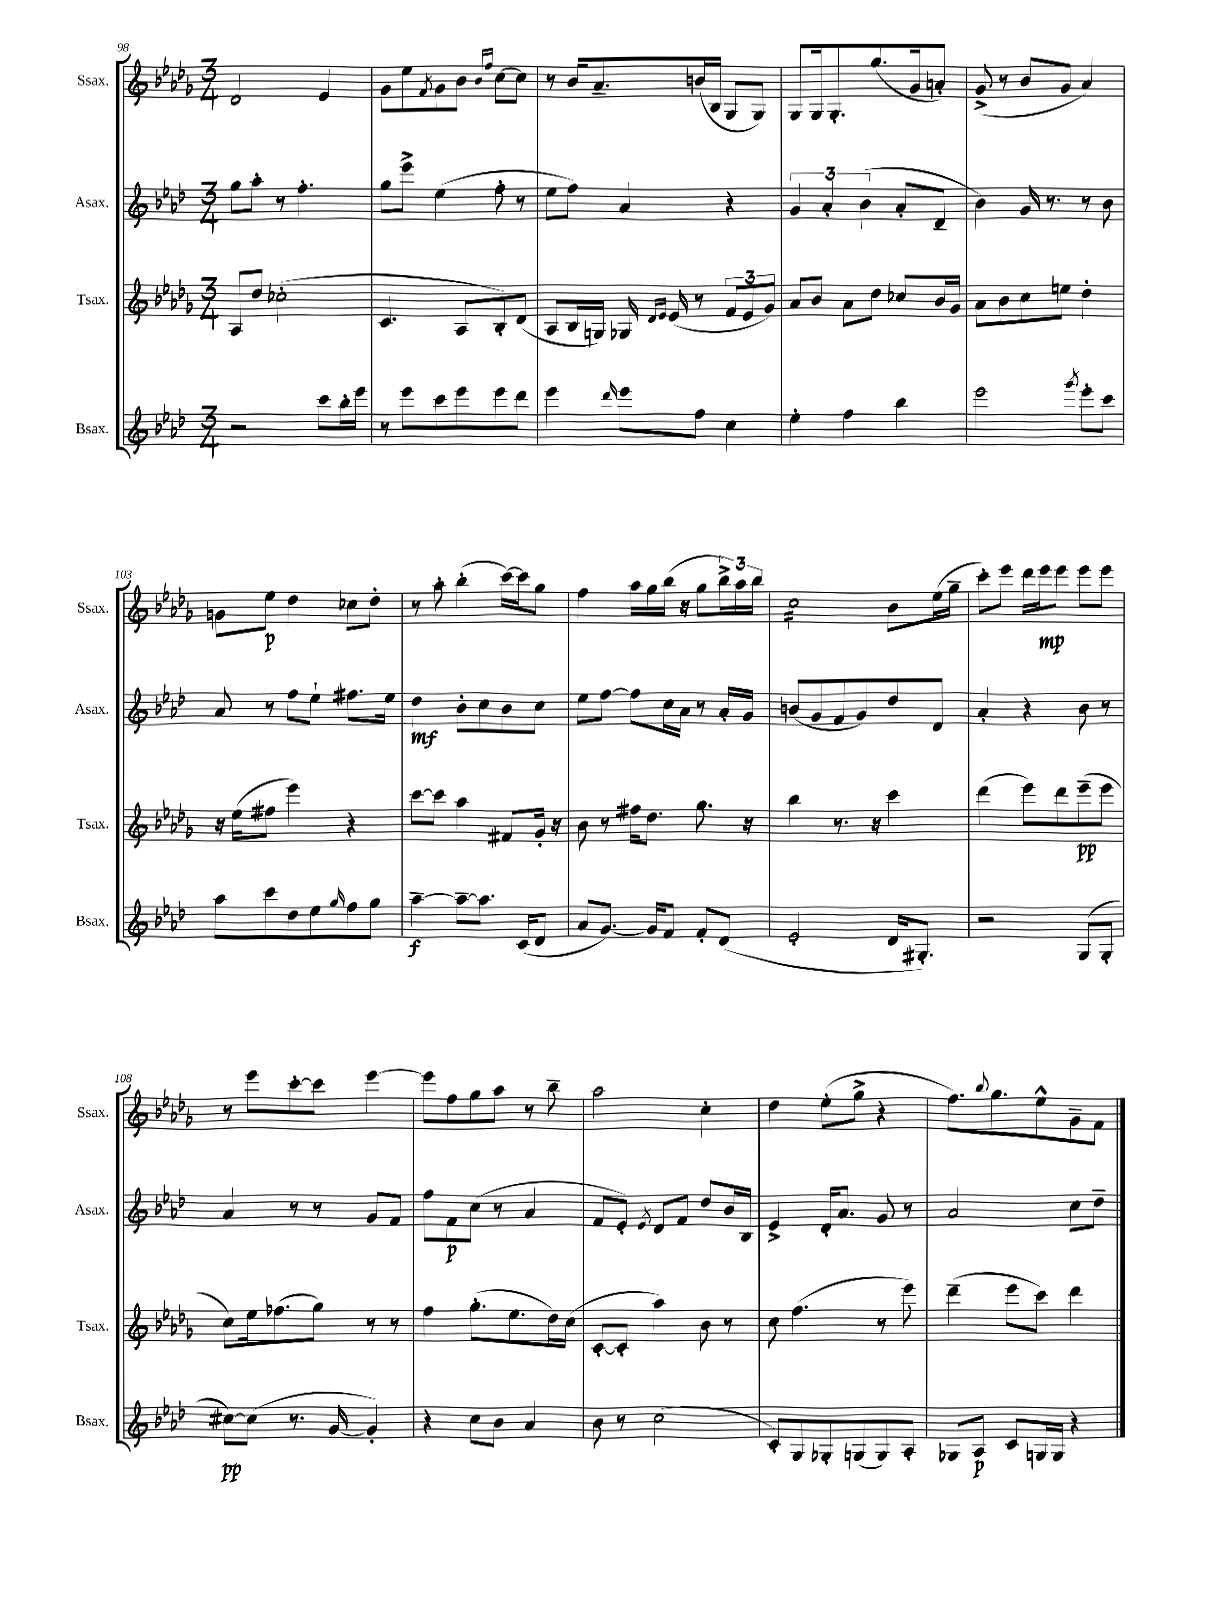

**kern	**dynam	**kern	**dynam	**kern	**dynam	**kern	**dynam
*part4	*part4	*part3	*part3	*part2	*part2	*part1	*part1
*staff4	*staff4	*staff3	*staff3	*staff2	*staff2	*staff1	*staff1
*I"Bsax.	*	*I"Tsax.	*	*I"Asax.	*	*I"Ssax.	*
*I'Bsax.	*	*I'Tsax.	*	*I'Asax.	*	*I'Ssax.	*
*clefG2	*	*clefG2	*	*clefG2	*	*clefG2	*
*k[b-e-a-d-]	*	*k[b-e-a-d-g-]	*	*k[b-e-a-d-]	*	*k[b-e-a-d-g-]	*
*M3/4	*	*M3/4	*	*M3/4	*	*M3/4	*
=98	=98	=98	=98	=98	=98	=98	=98
2r	.	8A-/L	.	8gg\L	.	2d-/	.
.	.	8dd-/J	.	8aa-'\J	.	.	.
.	.	(2cc-X'\	.	8r	.	.	.
.	.	.	.	4.ff'\	.	.	.
8ccc\L	.	.	.	.	.	4e-/	.
16bb-'\L	.	.	.	.	.	.	.
16eee-\JJ	.	.	.	.	.	.	.
=99	=99	=99	=99	=99	=99	=99	=99
8r	.	4.c/	.	8gg\L	.	8g-\L	.
8eee-\L	.	.	.	8eee-^\J	.	8ee-\	.
.	.	.	.	.	.	8qf/	.
8ccc\	.	.	.	(4ee-\	.	8g-\	.
8eee-\	.	8A-/L	.	.	.	8b-\J	.
.	.	.	.	.	.	16qqb-/LL	.
.	.	.	.	.	.	16qqff/JJ	.
8eee-\	.	8B-'/)	.	8ff'\	.	[8cc\L	.
8ddd-\J	.	(8d-/J	.	8r	.	8cc\J]	.
=100	=100	=100	=100	=100	=100	=100	=100
4eee-\	.	8A-/L	.	8ee-\L	.	8r	.
.	.	16B-/L	.	8ff\J)	.	16b-/KL	.
.	.	16Gn/JJ)	.	.	.	8.a-~/	.
16qqddd-/	.	.	.	.	.	.	.
8eee-\L	.	16G-X/	.	4a-/	.	.	.
.	.	16qqd-/LL	.	.	.	.	.
.	.	16qqe-/JJ	.	.	.	.	.
.	.	(16e-/	.	.	.	.	.
8ff\J	.	8r	.	.	.	(16bn/L	.
.	.	.	.	.	.	16B-/JJ	.
4cc\	.	12f/L	.	4r	.	8G-/L	.
.	.	12e-/	.	.	.	.	.
.	.	.	.	.	.	8G-/J)	.
.	.	12g-/J)	.	.	.	.	.
=101	=101	=101	=101	=101	=101	=101	=101
4ee-'\	.	8a-/L	.	6g/	.	8G-/L	.
.	.	8b-/J	.	.	.	16G-/k	.
.	.	.	.	6a-'/	.	.	.
.	.	.	.	.	.	8.G-'/	.
4ff\	.	8a-\L	.	.	.	.	.
.	.	.	.	(6b-\	.	.	.
.	.	8dd-\J	.	.	.	(8.gg-/	.
4bb-\	.	8cc-X/L	.	8a-'/L	.	.	.
.	.	.	.	.	.	16g-/k	.
.	.	16b-/L	.	8d-~/J	.	8an'/J)	.
.	.	16g-/JJ	.	.	.	.	.
=102	=102	=102	=102	=102	=102	=102	=102
2eee-\	.	8a-\L	.	4b-\)	.	(8g-^/	.
.	.	8b-\	.	.	.	8r	.
.	.	8cc\	.	16g/	.	8b-/L	.
.	.	.	.	8.r	.	.	.
.	.	8een\J	.	.	.	8g-/J	.
8qggg/	.	.	.	.	.	.	.
8eee-'\L	.	4dd-'\	.	8r	.	4a-/)	.
8ccc\J	.	.	.	8b-\	.	.	.
!!LO:LB:g=z
=103	=103	=103	=103	=103	=103	=103	=103
8aa-\L	.	16r	.	8a-/	.	8gn\L	.
.	.	(16ee-\KL	.	.	.	.	.
8ccc\	.	8ff#X\J	.	8r	.	8ee-\J	p
8dd-\	.	4eee-\)	.	8ff\L	.	4dd-\	.
8ee-\	.	.	.	8ee-`\J	.	.	.
16qqgg/	.	.	.	.	.	.	.
8ff\	.	4r	.	8.ff#X\L	.	8cc-X\L	.
8gg\J	.	.	.	.	.	8dd-'\J	.
.	.	.	.	16ee-\Jk	.	.	.
=104	=104	=104	=104	=104	=104	=104	=104
[4aa-~\	f	[8ccc\L	.	4dd-\	mf	8r	.
.	.	8ccc\J]	.	.	.	8aa-'\	.
8aa-~\L_	.	4aa-\	.	8b-'\L	.	(4bb-'\	.
8.aa-\J]	.	.	.	8cc\	.	.	.
.	.	8f#X/L	.	8b-\	.	[16ccc\LL)	.
(16c/KL	.	.	.	.	.	16ccc\J]	.
8d-/J	.	16g-'/Jk	.	8cc\J	.	8gg-\J	.
.	.	16r	.	.	.	.	.
=105	=105	=105	=105	=105	=105	=105	=105
8a-/L	.	8b-\	.	8ee-\L	.	4ff\	.
[8.g/J)	.	8r	.	[8ff\J	.	.	.
.	.	16ff#X\KL	.	8ff\L]	.	16aa-\LL	.
16g/KL]	.	8.dd-\J	.	.	.	16gg-\	.
8f/J	.	.	.	16cc\L	.	(16bb-\JJ	.
.	.	.	.	16a-\JJ	.	16r	.
8f'/L	.	8.gg-\	.	8r	.	8gg-\L	.
(8d-/J	.	.	.	16a-'/LL	.	24bb-^\L)	.
.	.	.	.	.	.	24aa-\	.
.	.	16r	.	16g/JJ	.	.	.
.	.	.	.	.	.	24bb-\JJ	.
=106	=106	=106	=106	=106	=106	=106	=106
*	*	*	*	*	*	*tremolo	*
2e-'/	.	4bb-\	.	(8bn/L	.	16cc\LL	.
.	.	.	.	.	.	16cc\	.
.	.	.	.	8g/	.	16cc\	.
.	.	.	.	.	.	16cc\	.
.	.	8.r	.	8f/	.	16cc\	.
.	.	.	.	.	.	16cc\	.
.	.	.	.	8g/)	.	16cc\	.
.	.	16r	.	.	.	16cc\JJ	.
*	*	*	*	*	*	*Xtremolo	*
16d-/KL	.	4ccc\	.	8dd-/	.	8b-\L	.
8.G#X'/J)	.	.	.	.	.	.	.
.	.	.	.	8d-/J	.	(16ee-\L	.
.	.	.	.	.	.	16gg-~\JJ	.
=107	=107	=107	=107	=107	=107	=107	=107
2r	.	(4ddd-\	.	4a-'/	.	8ccc'\L)	.
.	.	.	.	.	.	8eee-\J	.
.	.	8eee-\L)	.	4r	.	16ddd-\LL	.
.	.	.	.	.	.	16eee-\J	mp
.	.	8ddd-\	.	.	.	8eee-\J	.
(8G/L	.	(8eee-~\	pp	8b-\	.	8eee-\L	.
8G'/J	.	8eee-\J	.	8r	.	8eee-\J	.
!!LO:LB:g=z
=108	=108	=108	=108	=108	=108	=108	=108
[8cc#X\L)	pp	8cc\L)	.	4a-/	.	8r	.
(8cc#\J]	.	16ee-\k	.	.	.	8eee-\L	.
.	.	(8.ff-X\	.	.	.	.	.
8.r	.	.	.	8r	.	[8ccc'\	.
.	.	8gg-\J)	.	8r	.	8ccc\J]	.
[16g/	.	.	.	.	.	.	.
4g'/])	.	8r	.	8g/L	.	[4eee-\	.
.	.	8r	.	8f/J	.	.	.
=109	=109	=109	=109	=109	=109	=109	=109
4r	.	4ff\	.	8ff\L	.	8eee-\L]	.
.	.	.	.	8f\	p	8ff\	.
8cc\L	.	(8.gg-'\L	.	(8cc\J	.	8gg-\	.
8b-\J	.	.	.	8r	.	8aa-\J	.
.	.	8.ee-\	.	.	.	.	.
4a-/	.	.	.	4a-/	.	8r	.
.	.	16dd-\L)	.	.	.	8bb-~\	.
.	.	(16cc\JJ	.	.	.	.	.
=110	=110	=110	=110	=110	=110	=110	=110
8b-\	.	[8c'/L	.	8f/L	.	2aa-\	.
8r	.	8c'/J]	.	8e-'/J)	.	.	.
.	.	.	.	8qe-/	.	.	.
(2cc\	.	4aa-\)	.	8d-/L	.	.	.
.	.	.	.	8f/J	.	.	.
.	.	8b-\	.	8dd-/L	.	4cc'\	.
.	.	8r	.	16b-/L	.	.	.
.	.	.	.	16B-/JJ	.	.	.
=111	=111	=111	=111	=111	=111	=111	=111
8c'/L)	.	8cc\	.	4e-^/	.	4dd-\	.
8G/	.	(4.ff\	.	.	.	.	.
8G-X'/	.	.	.	16d-'/KL	.	(8ee-'\L	.
.	.	.	.	8.a-/J	.	.	.
(8Gn/	.	.	.	.	.	8gg-^\J	.
8G/)	.	8r	.	8g/	.	4r	.
8A-'/J	.	8eee-\)	.	8r	.	.	.
=112	=112	=112	=112	=112	=112	=112	=112
8G-X/L	.	(4ddd-~\	.	2a-/	.	8.ff\L)	.
8A-/J	p	.	.	.	.	.	.
.	.	.	.	.	.	8qqbb-/	.
.	.	.	.	.	.	8.gg-\	.
8c/L	.	8eee-\L	.	.	.	.	.
16Gn/L	.	8ccc\J)	.	.	.	8ee-^^\	.
16G/JJ	.	.	.	.	.	.	.
4r	.	4ddd-\	.	8cc\L	.	8g-~\	.
.	.	.	.	8dd-~\J	.	8f\J	.
==	==	==	==	==	==	==	==
*-	*-	*-	*-	*-	*-	*-	*-
